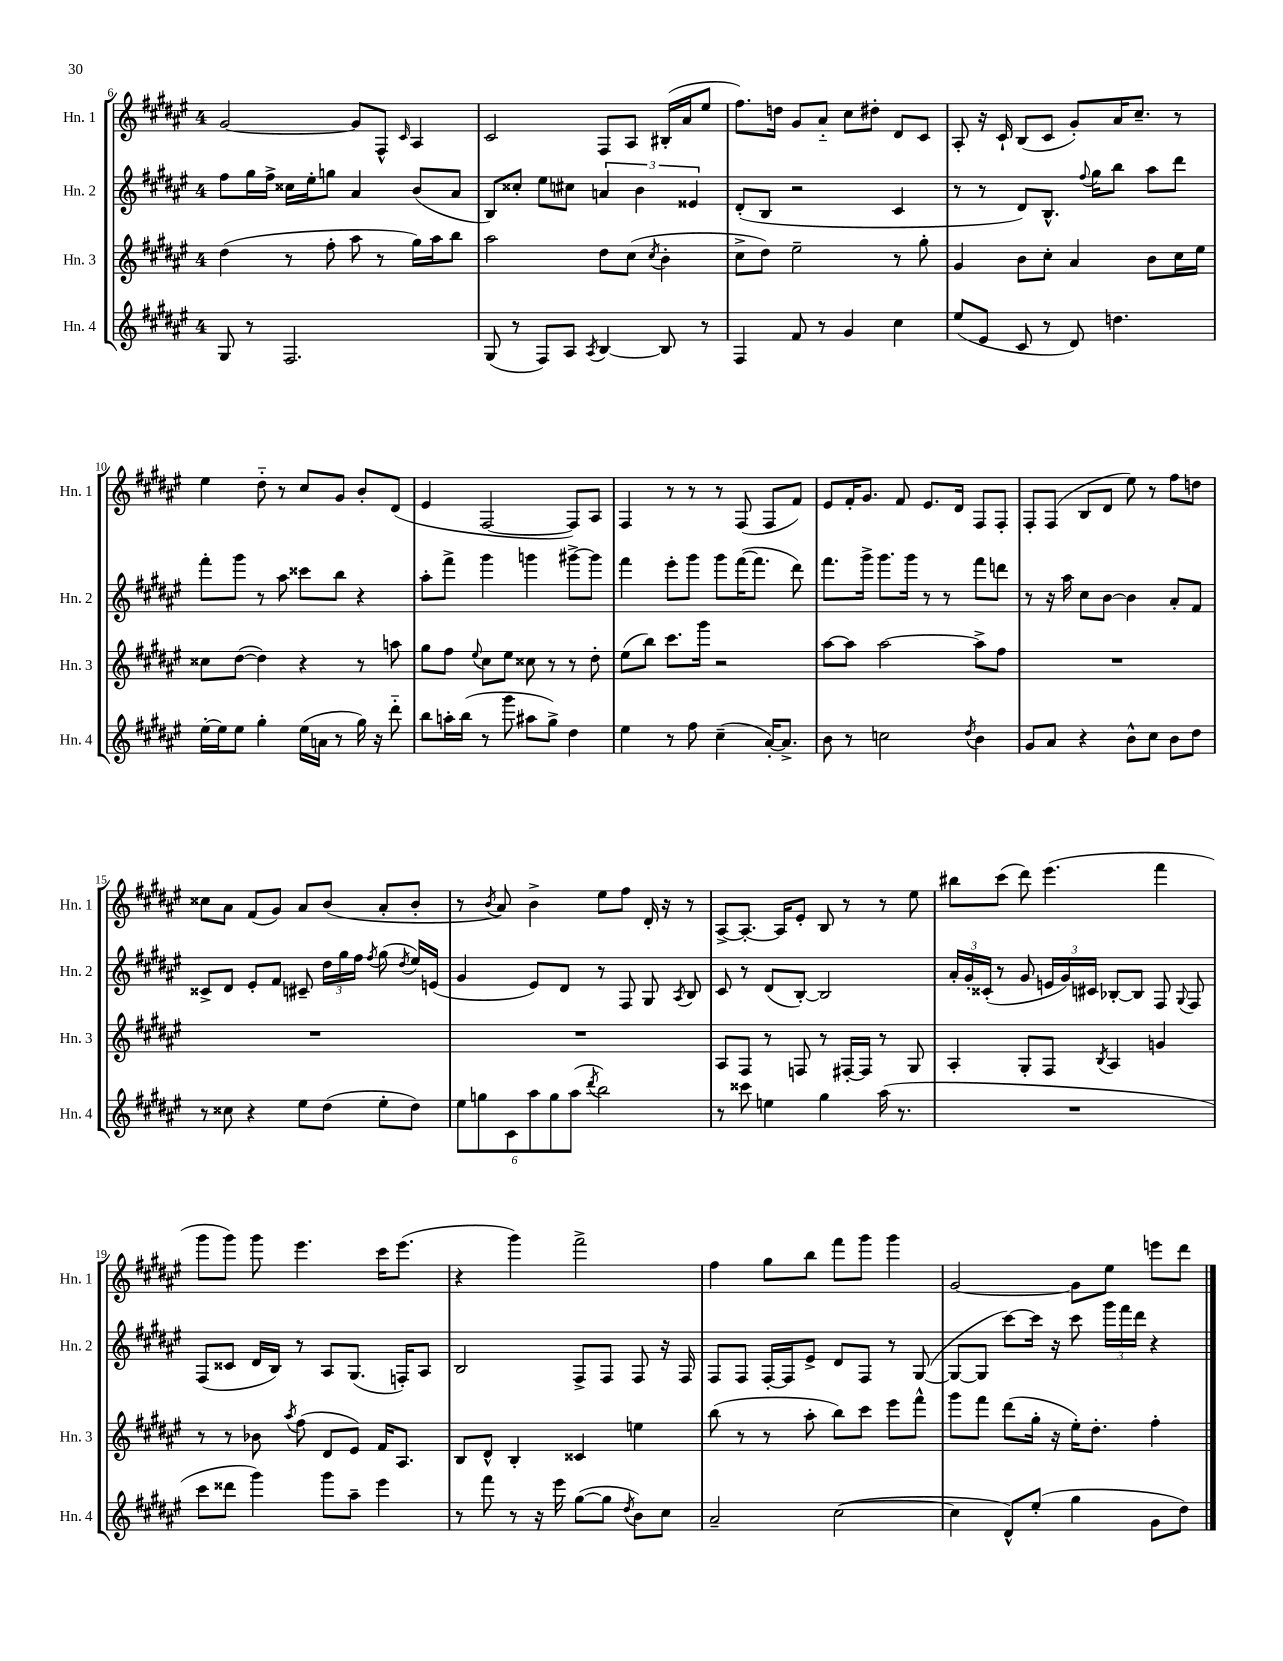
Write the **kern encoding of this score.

**kern	**kern	**kern	**kern
*part4	*part3	*part2	*part1
*staff4	*staff3	*staff2	*staff1
*I"Hn. 4	*I"Hn. 3	*I"Hn. 2	*I"Hn. 1
*I'Hn. 4	*I'Hn. 3	*I'Hn. 2	*I'Hn. 1
*clefG2	*clefG2	*clefG2	*clefG2
*k[f#c#g#d#a#e#]	*k[f#c#g#d#a#e#]	*k[f#c#g#d#a#e#]	*k[f#c#g#d#a#e#]
*M4/4	*M4/4	*M4/4	*M4/4
=6	=6	=6	=6
8G#/	(4dd#\	8ff#\L	[2g#/
8r	.	16gg#\L	.
.	.	16ff#^\JJ	.
2.F#/	8r	16cc##X\LL	.
.	.	16ee#'\J	.
.	8ff#'\	8ggn\J	.
.	8aa#\	4a#/	8g#/L]
.	8r	.	8F#^^/J
.	.	.	16qqc#/
.	16gg#\LL)	(8b/L	4A#/
.	16aa#\J	.	.
.	8bb\J	8a#/J	.
=7	=7	=7	=7
(8G#/	2aa#\	8B/L)	2c#/
8r	.	8cc##X'/J	.
8F#/L)	.	8ee#\L	.
8A#/J	.	8cc#X\J	.
8qA#/	.	.	.
[4B/	8dd#\L	6an/	8F#/L
.	(8cc#\J	.	8A#/J
.	.	6b\	.
.	8qcc#/	.	.
8B/]	4b'\	.	(16B#X'/LL
.	.	.	16a#/J
.	.	6e##X/	.
8r	.	.	8ee#/J
=8	=8	=8	=8
4F#/	8cc#^\L	(8d#'/L	8.ff#\L)
.	8dd#\J)	8B/J	.
.	.	.	16ddn\Jk
8f#/	2ee#~\	2r	8g#/L
8r	.	.	8a#/J
4g#/	.	.	8cc#\L
.	.	.	8dd#X'\J
4cc#\	8r	4c#/	8d#/L
.	8gg#'\	.	8c#/J
=9	=9	=9	=9
(8ee#/L	4g#/	8r	8A#'/
8e#/J	.	8r	16r
.	.	.	16c#`/
8c#/	8b\L	8d#/L)	(8B/L
8r	8cc#'\J	8.B^^/J	8c#/J
8d#/)	4a#/	.	8g#'/L)
.	.	8qqff#/	.
.	.	16gg#\KL	.
4.ddn\	.	8bb\J	16a#/K
.	.	.	8.cc#~/J
.	8b\L	8aa#\L	.
.	16cc#\L	8ddd#\J	8r
.	16ee#\JJ	.	.
!!LO:LB:g=z
=10	=10	=10	=10
[16ee#'\LL	8cc##X\L	8fff#'\L	4ee#\
16ee#\J]	.	.	.
8ee#\J	([8dd#\J	8ggg#\J	.
4gg#'\	4dd#\])	8r	8dd#\
.	.	8aa#\	8r
(16ee#\LL	4r	8ccc##X\L	8cc#/L
16an\JJ	.	.	.
8r	.	8bb\J	8g#/J
16gg#\)	8r	4r	8b'/L
16r	.	.	.
8ddd#\	8aan\	.	(8d#/J
=11	=11	=11	=11
8bb\L	8gg#\L	8aa#'\L	4e#/
16aan'\L	8ff#\J	8fff#^\J	.
(16bb\JJ	.	.	.
.	8qqee#/	.	.
8r	8cc#\L	4ggg#\	[2F#/
8ggg#\	8ee#\J	.	.
8aa#X\L	8cc##X\	4gggn\	.
8gg#^\J)	8r	.	.
4dd#\	8r	[8ggg#X^\L	8F#/L])
.	8dd#'\	8ggg#\J]	8A#/J
=12	=12	=12	=12
4ee#\	(8ee#\L	4fff#\	4F#/
.	8bb\J)	.	.
8r	8.ccc#\L	8eee#'\L	8r
8ff#\	.	8ggg#\J	8r
.	16ggg#\Jk	.	.
(4cc#~\	2r	8ggg#\L	8r
.	.	([16fff#\K	(8F#/
.	.	8.fff#\J]	.
[16a#'/KL)	.	.	8F#/L
8.a#^/J]	.	.	.
.	.	8ddd#\)	8f#/J)
=13	=13	=13	=13
8b\	[8aa#\L	8.fff#\L	8e#/L
8r	8aa#\J]	.	16f#'/K
.	.	16ggg#^\Jk	8.g#/J
2ccn\	[2aa#\	8.ggg#\L	.
.	.	.	8f#/
.	.	16ggg#\Jk	.
.	.	8r	8.e#/L
.	.	8r	.
.	.	.	16d#/Jk
8qdd#/	.	.	.
4b\	8aa#^\L]	8fff#\L	8F#/L
.	8ff#\J	8dddn\J	8F#'/J
=14	=14	=14	=14
8g#/L	1r	8r	8F#'/L
8a#/J	.	16r	(8F#/J
.	.	16aa#\	.
4r	.	8cc#\L	8B/L
.	.	[8b\J	8d#/J
8b^^\L	.	4b\]	8ee#\)
8cc#\J	.	.	8r
8b\L	.	8a#'/L	8ff#\L
8dd#\J	.	8f#/J	8ddn\J
!!LO:LB:g=z
=15	=15	=15	=15
8r	1r	8c##X^/L	8cc##X\L
8cc##X\	.	8d#/J	8a#\J
4r	.	8e#'/L	(8f#/L
.	.	8f#/J	8g#/J)
8ee#\L	.	8c#X~/	8a#/L
(8dd#\J	.	24dd#\LL	(8b/J
.	.	24gg#\	.
.	.	24ff#\JJ	.
.	.	8qff#/	.
8ee#'\L	.	(8gg#\	8a#'/L
.	.	8qdd#/	.
8dd#\J)	.	16ee#/LL)	8b'/J
.	.	(16en/JJ	.
=16	=16	=16	=16
12ee#\L	1r	4g#/	8r
12ggn\	.	.	.
.	.	.	8qb/
.	.	.	8a#/)
12c#\	.	.	.
12aa#\	.	8e#/L)	4b^\
12gg\	.	.	.
.	.	8d#/J	.
(12aa#\J	.	.	.
8qddd#/	.	.	.
2bb\)	.	8r	8ee#\L
.	.	8F#/	8ff#\J
.	.	8G#/	16d#'/
.	.	.	16r
.	.	8qA#/	.
.	.	8B/	8r
=17	=17	=17	=17
8r	8A#/L	8c#/	[8A#^/L
8ccc##X\	8F#/J	8r	8.A#'/J_
4een\	8r	(8d#/L	.
.	.	.	16A#/KL]
.	8Fn/	[8B'/J)	8e#'/J
4gg#\	8r	2B/]	8B/
.	[16F#X'/LL	.	8r
.	16F#/JJ]	.	.
(16aa#\	8r	.	8r
8.r	.	.	.
.	8G#/	.	8ee#\
=18	=18	=18	=18
1r	4A#'/	24a#'/LL	8bb#X\L
.	.	24g#'/	.
.	.	(24c##X'/JJ	.
.	.	8r	(8ccc#\J
.	8G#'/L	8g#/	8ddd#\)
.	8F#/J	24en/LL	(4.eee#\
.	.	24g#/)	.
.	.	24c#X/JJ	.
.	8qB/	.	.
.	4A#/	[8B-X'/L	.
.	.	8B-/J]	.
.	4gn/	8F#/	4fff#\
.	.	8qqG#/	.
.	.	8F#/	.
!!LO:LB:g=z
=19	=19	=19	=19
8ccc#\L	8r	(8F#/L	8ggg#\L
8ddd##X\J	8r	8c##X/J	8ggg#\J)
4ggg#\)	8b-X\	16d#/LL	8ggg#\
.	.	16B/JJ)	.
.	8qaa#/	.	.
.	(8ff#\	8r	4.eee#\
8ggg#\L	8d#/L	8A#/L	.
8aa#~\J	8e#/J)	(8.G#/J	.
4eee#\	16f#/KL	.	16ccc#\KL
.	8.A#/J	16Fn'/KL)	(8.eee#\J
.	.	8A#/J	.
=20	=20	=20	=20
8r	8B/L	2B/	4r
8fff#\	8d#^^/J	.	.
8r	4B'/	.	4ggg#\)
16r	.	.	.
16eee#\	.	.	.
([8gg#\L	4c##X/	8F#^/L	2fff#^\
8gg#\J]	.	8F#/J	.
8qdd#/	.	.	.
8b\L)	4een\	8F#/	.
8cc#\J	.	16r	.
.	.	16F#/	.
=21	=21	=21	=21
2a#~/	(8bb\	8F#/L	4ff#\
.	8r	8F#/J	.
.	8r	[16F#'/LL	8gg#\L
.	.	16F#/J]	.
.	8aa#'\	8e#^/J	8bb\J
([2cc#\	8bb\L)	8d#/L	8fff#\L
.	8ccc#\J	8F#/J	8ggg#\J
.	8eee#\L	8r	4ggg#\
.	8fff#^^\J	([8G#/	.
=22	=22	=22	=22
4cc#\]	8ggg#\L	8G#/L_	[2g#/
.	8fff#\J	8G#/J]	.
8d#^^/L)	(8ddd#\L	[8ccc#\L)	.
(8ee#'/J	16gg#'\Jk	16ccc#\Jk]	.
.	16r	16r	.
4gg#\	16ee#'\KL)	8ccc#\	8g#\L]
.	8.dd#'\J	.	.
.	.	24ggg#\LL	8ee#\J
.	.	24fff#\	.
.	.	24ddd#\JJ	.
8g#\L	4ff#'\	4r	8eeen\L
8dd#\J)	.	.	8ddd#\J
==	==	==	==
*-	*-	*-	*-
